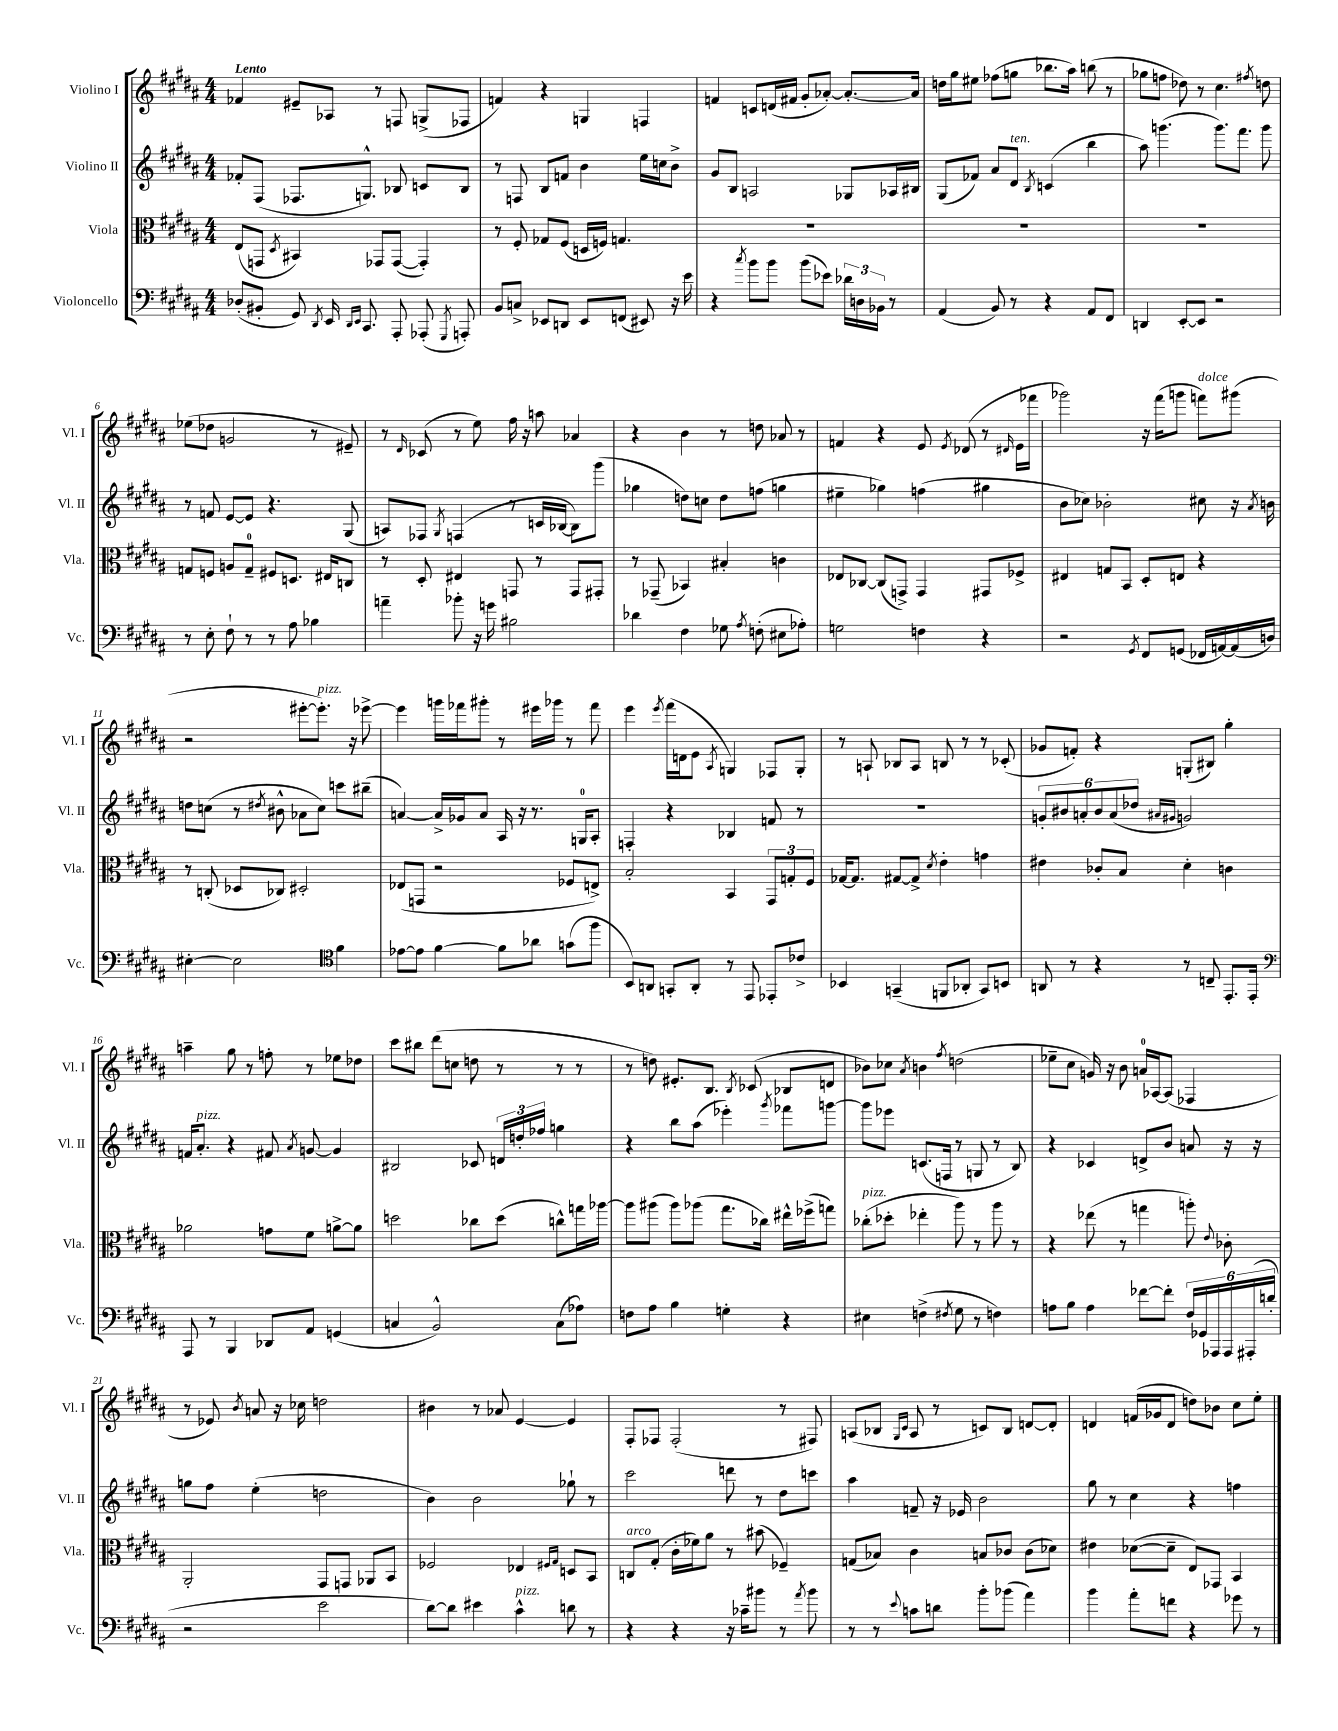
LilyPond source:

<<
\new StaffGroup <<
\new Staff = "s0" \with { instrumentName = "Violino I" shortInstrumentName = "Vl. I" } {
    \clef treble \key b \major \numericTimeSignature \time 4/4 \tempo "Lento"
    \autoBeamOff fes'4 eis'8[-- aes8] r8 f8 g8[->( fes8] |
    f'4) r4 g4 f4 |
    f'4 c'8[ d'16( fis'16] gis'8[-. aes'8]~-.) aes'8.[~-. aes'16] |
    d''16[ gis''16 eis''8] fes''8[( g''8] bes''8.[ ais''16]) b''8( r8 |
    ges''8[ f''8] des''8) r8 cis''4. \acciaccatura { fis''8 } d''8 |
    ees''8[( des''8] g'2 r8 eis'8--) |
    r8 \grace { dis'16 } ces'8( r8 e''8) fis''16 r16 a''8 aes'4 |
    r4 b'4 r8 d''8 aes'8 r8 |
    f'4 r4 e'8 \acciaccatura { e'8 } des'8( r8 \grace { dis'16 } e'16[ fes'''16] |
    ges'''2) r16 fis'''16[( g'''8] f'''8[^\markup { \italic "dolce" }) gis'''8]( |
    r2 eis'''8[~-. eis'''8.]-.^\markup { \italic "pizz." }) r16 ees'''8~-> |
    ees'''4 g'''16[ fes'''16 gis'''8]-. r8 eis'''16[ ges'''16] r8 fes'''8 |
    e'''4 \acciaccatura { e'''8 } fis'''16[( d'16 e'8] \acciaccatura { ais8 } g4) fes8[ g8]-. |
    r8 a8-! bes8[ a8] b8 r8 r8 ces'8-.( |
    ges'8[ f'8]-.) r4 g8[-.( bis8]) gis''4-. |
    a''4-- gis''8 r8 f''8-. r8 ees''8[ des''8] |
    cis'''8[ bis''8] dis'''8[( c''8] d''8 r8 r8 r8 |
    r8 d''8) eis'8.[-. b8.] \acciaccatura { b8 } ces'8( bes8[ d'8] |
    bes'8[) ces''8] \acciaccatura { ais'8 } b'4 \acciaccatura { fis''8 } d''2( |
    ees''8[-- cis''8] g'16) r16 b'8 a'16[-0 aes16~ aes8]( fes4 |
    r8 ees'8) \acciaccatura { b'8 } a'8 r16 ces''16 d''2 |
    bis'4 r8 aes'8 e'4~ e'4 |
    fis8[-. fes8] fes2-.( r8 fis8) |
    a8[( bes8] \grace { gis16[ cis'16] } a8 r8 c'8[) bes8] d'8[~ d'8]-. |
    d'4 f'16[( ges'16 d'8] d''8[) bes'8] cis''8[ e''8]-. \bar "|." |
}
\new Staff = "s1" \with { instrumentName = "Violino II" shortInstrumentName = "Vl. II" } {
    \clef treble \key b \major \numericTimeSignature \time 4/4
    \autoBeamOff fes'8[-. fis8]( fes8.[ g8.]-^) bes8 c'8[ bes8] |
    r8 f8 b8[ f'8] b'4 e''16[ c''16 b'8]-> |
    gis'8[ b8] a2 ges8[ aes16 bis16] |
    gis8[( fes'8]) ais'8[ dis'8]^\markup { \italic "ten." } \acciaccatura { b8 } c'4( b''4 |
    ais''8) g'''4.( g'''8.[) fis'''8.] g'''8 |
    r8 f'8 e'8[~ e'8] r4. gis8( |
    a8[) fes8] \acciaccatura { gis8 } f4( r8 c'16[ bes16]~ bes8[) gis'''8]( |
    ges''4 d''8[) c''8] d''8[ f''8]( g''4 |
    eis''4-- ges''4) f''4( gis''4 |
    b'8[ ces''8]) bes'2-. cis''8 r16 \acciaccatura { ais'8 } b'16 |
    d''8[ c''8]( r8 \acciaccatura { dis''8 } bis'8-^ aes'8[ c''8]) c'''8[ bis''8]--( |
    a'4~) a'16[-> ges'16 a'8] ais16 r16 r8. g16[-0 ais8]-. |
    f4-. r4 bes4 f'8 r8 |
    R1 |
    \tuplet 6/4 { g'8[-. bis'8 a'8-. bis'8 a'8( des''8] } \grace { ais'16[ gis'16] } g'2) |
    f'16[ ais'8.]-.^\markup { \italic "pizz." } r4 fis'8 \acciaccatura { ais'8 } g'8~ g'4 |
    bis2 ces'8 \tuplet 3/2 { d'16[ d''16-. fes''16] } g''4 |
    r4 b''8[ ais''8]( ees'''4-.) \acciaccatura { gis'''8 } fes'''8[ g'''8]~ |
    g'''8[ ees'''8] c'8.[( f16] r8 g8 r8 b8) |
    r4 ces'4 d'8[-> b'8] a'8 r16 r16 |
    g''8[ fis''8] e''4-.( d''2 |
    b'4) b'2 ges''8-! r8 |
    cis'''2 d'''8 r8 dis''8[ c'''8] |
    ais''4 f'8-- r16 ees'16 b'2 |
    gis''8 r8 cis''4 r4 f''4 \bar "|." |
}
\new Staff = "s2" \with { instrumentName = "Viola" shortInstrumentName = "Vla." } {
    \clef alto \key b \major \numericTimeSignature \time 4/4
    \autoBeamOff e8[( g,8] \acciaccatura { dis8 } bis,4) ges,8[ ges,8]~( ges,4-.) |
    r8 fis8-. ges8[ fis8]( d16[ f16]) g4. |
    R1 |
    R1 |
    R1 |
    g8[ f8] a8[ g8]-0-- fis8[ d8.] eis16[ c8] |
    r8 dis8-. eis4 g,8 r8 g,8[ gis,8]-. |
    r8 ges,8--( bes,4) bis4-. c'4 |
    ees8[ ces8]~ ces8[( g,8]->) g,4 gis,8[ fes8]-> |
    eis4 g8[ b,8] dis8[-. e8] r4 |
    r8 c8-.( des8[ ces8]) dis2-. |
    ees8[( g,8] r2 fes8[ e8]->) |
    b2-. b,4 \tuplet 3/2 { gis,8[ g8-. fis8] } |
    ges16[~ ges8.] gis8[~ gis8]-> \acciaccatura { dis'8 } e'4-. g'4 |
    eis'4 ces'8[-. b8] dis'4-. c'4 |
    aes'2 g'8[ fis'8] a'8[~-> a'8] |
    d''2 ces''8[ d''8]( c''8[-^) g''16 aes''16]~ |
    aes''8[ ais''8]( ais''8[) aes''8]( gis''8.[ ces''16]) eis''16[-^ fes''16->( g''8]) |
    ces''8[-.^\markup { \italic "pizz." }( des''8]-. ees''4-. ais''8) r8 ais''8 r8 |
    r4 ees''8( r8 g''4 a''8-.) \appoggiatura { e'8 } ces'8-. |
    ais,2-. gis,8[ g,8] aes,8[ b,8] |
    fes2 ees4 \grace { fis16[ gis16] } d8[ b,8] |
    c8[^\markup { \italic "arco" } gis8]-.( cis'16[-. fes'16) ais'8] r8 bis'8( fes4--) |
    g8[( bes8]) cis'4 b8[ ces'8] ces'8[( des'8]) |
    eis'4 des'8[~( des'8]-- e8[) ges,8] b,4 \bar "|." |
}
\new Staff = "s3" \with { instrumentName = "Violoncello" shortInstrumentName = "Vc." } {
    \clef bass \key b \major \numericTimeSignature \time 4/4
    \autoBeamOff des8[-.( bis,8]-. gis,8) \acciaccatura { dis,8 } e,16 \grace { dis,16[ e,16] } cis,8. ais,,8-. aes,,8-.( \acciaccatura { gis,,8 } a,,8-.) |
    b,8[ c8]-> ees,8[ d,8] ees,8[ f,8]( eis,8) r16 e'16 |
    r4 \acciaccatura { cis''8 } b'8[ b'8] b'8[( ees'8]) \tuplet 3/2 { des'16[ d16 bes,16] } r8 |
    ais,4( b,8) r8 r4 ais,8[ fis,8] |
    d,4 e,8[~-. e,8] r2 |
    r8 e8-. fis8-! r8 r8 ais8 bes4 |
    a'4-- bes'8-. r16 g'16 bis2 |
    des'4 fis4 ges8 \acciaccatura { ais8 } f8-.( eis8[ aes8]-.) |
    g2 f4 r4 |
    r2 \acciaccatura { gis,8 } fis,8[ g,8]( fes,16[ a,16~) a,16( d16]) |
    eis4~-. eis2 \clef tenor fis'4 |
    ees'8[~ ees'8] fis'4~ fis'8[ aes'8] g'8[( fis''8] |
    b,8[) a,8] g,8[-. a,8]-. r8 e,8 ees,8[-. ces'8]-> |
    bes,4 g,4--( f,8[ aes,8]-. g,8[) b,8] |
    a,8 r8 r4 r8 c8-- e,8.[-. e,16]-. |
    \clef bass ais,,8 r8 b,,4 des,8[ ais,8] g,4( |
    c4 b,2-^) c8[( aes8]) |
    f8[ ais8] b4 g4-. r4 |
    eis4 f4->( \acciaccatura { fis8 } gis8 r8 f4) |
    a8[ b8] a4 fes'8[~ fes'8]-. \tuplet 6/4 { fis16[ ges,16 aes,,16 aes,,16 ais,,16-.( d'16]-. } |
    r2 e'2 |
    dis'8[~) dis'8] eis'4 cis'4-^^\markup { \italic "pizz." } d'8 r8 |
    r4 r4 r16 ces'16[-- bis'8] r8 \acciaccatura { ais'8 } bis'8 |
    r8 r8 \appoggiatura { e'8 } c'8[ d'8] b'8[-. bes'8]( ais'4) |
    b'4 ais'8[-. f'8] r4 ges'8 r8 \bar "|." |
}
>>
>>
